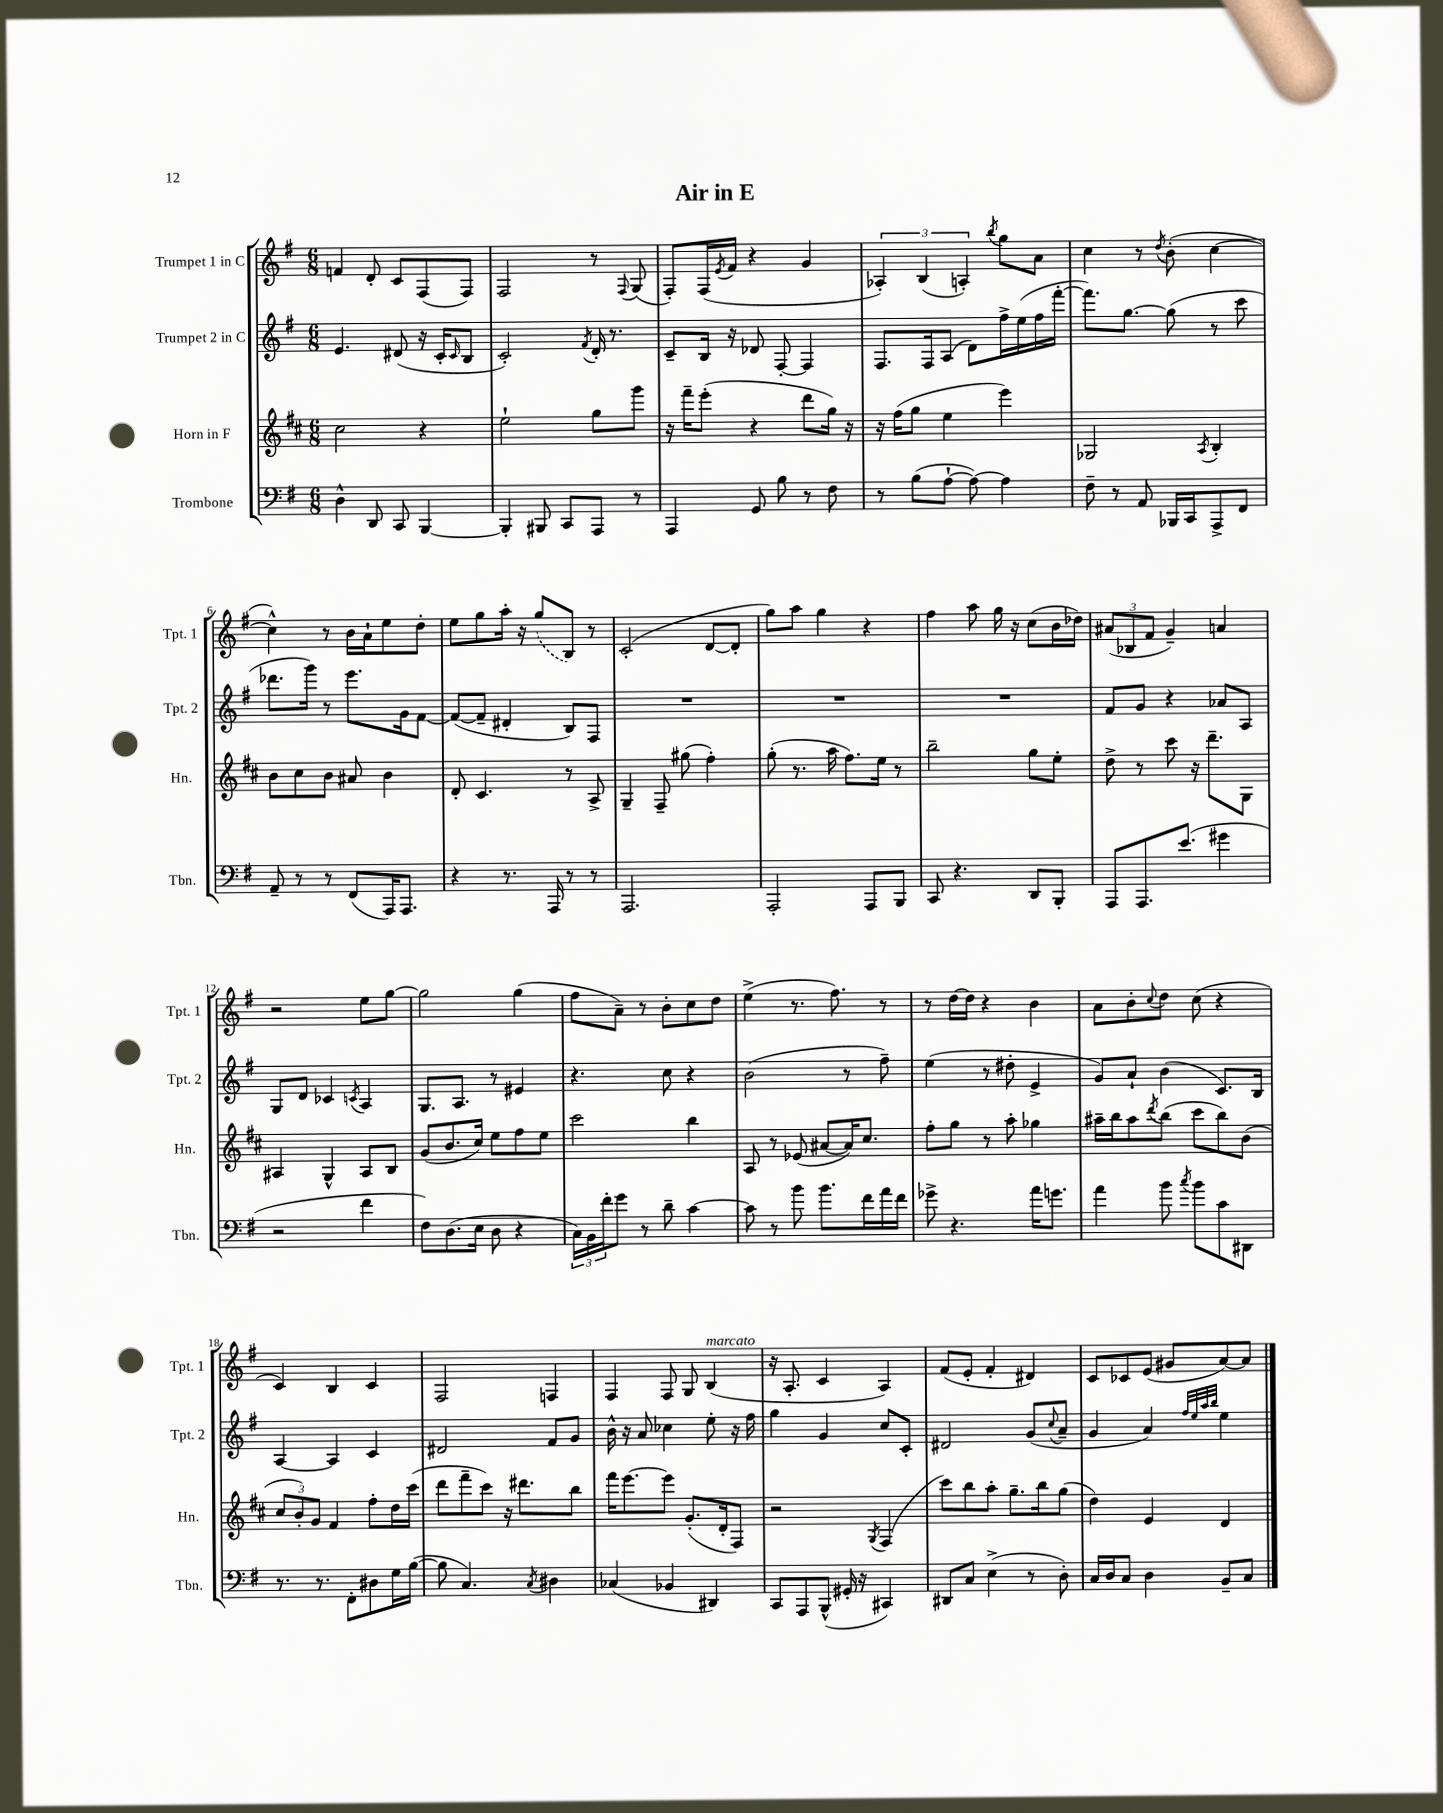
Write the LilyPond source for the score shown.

\header { title = "Air in E" }
<<
\new StaffGroup <<
\new Staff = "s0" \with { instrumentName = "Trumpet 1 in C" shortInstrumentName = "Tpt. 1" } {
    \clef treble \key g \major \numericTimeSignature \time 6/8
    f'4 d'8-. c'8 fis8( fis8) |
    fis2 r8 \appoggiatura { fis8 } g8( |
    fis8-.) fis16( \acciaccatura { e'8 } fis'16 r4 g'4 |
    \tuplet 3/2 { aes4-.) b4( a4-.) } \acciaccatura { b''8 } g''8 a'8 |
    c''4 r8 \acciaccatura { d''8 } b'8-.( c''4~ |
    c''4-^) r8 b'16 a'16-! e''8 d''8-. |
    e''8 g''8 a''16-. r16 \once \slurDashed g''8( b8) r8 |
    c'2-.( d'8~ d'8-. |
    g''8) a''8 g''4 r4 |
    fis''4 a''8 g''16 r16 c''8( b'16 des''16) |
    \tuplet 3/2 { ais'8( bes8 fis'8 } g'4--) a'4 |
    r2 e''8 g''8~ |
    g''2 g''4( |
    fis''8 a'8--) r8 b'8-. c''8 d''8 |
    e''4->( r8. fis''8.) r8 |
    r8 d''16~ d''16 r4 b'4 |
    a'8 b'8-. \appoggiatura { c''8 } d''8 c''8( r4 |
    c'4) b4 c'4 |
    fis2 f4 |
    fis4 fis8 g8 b4^\markup { \italic "marcato" }( |
    r16 a8.-. c'4 a4) |
    fis'8( e'8-. fis'4-. dis'4) |
    c'8 ces'8 e'8( gis'8 a'8~) a'8 \bar "|." |
}
\new Staff = "s1" \with { instrumentName = "Trumpet 2 in C" shortInstrumentName = "Tpt. 2" } {
    \clef treble \key g \major \numericTimeSignature \time 6/8
    e'4. dis'8( r16 c'16-. \grace { c'16 } b8 |
    c'2-.) \acciaccatura { fis'8 } d'16-. r8. |
    c'8-- b16 r16 des'8 fis8~-. fis4 |
    fis8. fis16 a8( d'8) fis''16-> e''16( fis''16 fis'''16~-. |
    fis'''8.) g''8.~ g''8( r8 c'''8 |
    des'''8. g'''16) r8 e'''8. g'16 fis'8~ |
    fis'8~( fis'8-- dis'4-. b8) fis8 |
    R2. |
    R2. |
    R2. |
    fis'8 g'8 r4 aes'8 a8 |
    g8 d'8 ces'4 \acciaccatura { c'8 } a4 |
    g8. a8. r8 eis'4 |
    r4. c''8 r4 |
    b'2( r8 fis''8--) |
    e''4( r8 dis''8-. e'4-> |
    g'8) a'8-! b'4( c'8.) b16 |
    a4~ a4 c'4 |
    dis'2 fis'8 g'8 |
    b'16-^ r16 a'8 ces''4 e''8-. r16 fis''16 |
    g''4 g'4 c''8 c'8-. |
    dis'2 g'8( \appoggiatura { c''8 } a'8-- |
    g'4 a'4) \grace { fis''32 e''32 a''32 b''32 } e''4 \bar "|." |
}
\new Staff = "s2" \with { instrumentName = "Horn in F" shortInstrumentName = "Hn." } {
    \clef treble \key d \major \numericTimeSignature \time 6/8
    cis''2 r4 |
    e''2-! g''8 g'''8 |
    r16 fis'''16-- e'''8-.( r4 d'''8 g''16) r16 |
    r16 fis''16( g''8 e''4 e'''4) |
    ges2 \acciaccatura { a8 } b4-. |
    b'8 cis''8 b'8 ais'8 b'4 |
    d'8-. cis'4. r8 a8-> |
    g4-- fis8-- gis''8( fis''4-.) |
    g''8-.( r8. a''16 fis''8.) e''16 r8 |
    b''2-- g''8 e''8-. |
    d''8-> r8 cis'''8 r16 d'''8.-- g8 |
    ais4 g4-^ ais8 b8 |
    g'8( b'8. cis''16) e''8 fis''8 e''8 |
    cis'''2 b''4 |
    a8 r8 ees'8( ais'8~ ais'16) cis''8. |
    fis''8-. g''8 r8 a''8-. ges''4 |
    ais''16-- b''16 ais''8 \acciaccatura { d'''8 } b''8( cis'''8 b''8) b'8( |
    \tuplet 3/2 { cis''8 b'8-.) g'8 } fis'4 fis''8-. d''16 cis'''16( |
    d'''8 fis'''8-- cis'''8) r16 dis'''8. b''8 |
    fis'''16 e'''8.~ e'''8 g'8.-.( d'16-. fis8) |
    r2 \acciaccatura { g8 } fis4( |
    cis'''8) b''8 a''8-. g''8.-- b''16 g''8( |
    d''4) e'4 d'4 \bar "|." |
}
\new Staff = "s3" \with { instrumentName = "Trombone" shortInstrumentName = "Tbn." } {
    \clef bass \key g \major \numericTimeSignature \time 6/8
    d4-^ d,8 c,8 b,,4~ |
    b,,4-. bis,,8 c,8 a,,8 r8 |
    a,,4 g,8 b8 r8 fis8 |
    r8 b8( a8~-! a8~) a4 |
    fis8-- r8 a,8 bes,,16 c,16 a,,8-> fis,8 |
    a,8-- r8 r8 fis,8( a,,16) a,,8. |
    r4 r8. a,,16 r8 r8 |
    a,,2. |
    a,,2-. a,,8 b,,8 |
    c,8 r4. d,8 b,,8-. |
    a,,8 a,,8. e'8.( gis'4 |
    r2 fis'4 |
    fis8) d8.( e16 d8 r4 |
    \tuplet 3/2 { c16) b,16 fis'16-. } g'8 r8 d'8-- c'4~ |
    c'8 r8 b'8 b'8. fis'16 a'16 fis'16 |
    ges'8-> r4. a'16 g'8. |
    a'4 b'8 \acciaccatura { c''8 } b'8 c'8 dis,8 |
    r8. r8. fis,8-. dis8 g16 b16~( |
    b8 c4.) \acciaccatura { c8 } dis4 |
    ces4( bes,4 dis,4) |
    c,8 a,,8 b,,8-^( gis,16-. r16 cis,4) |
    dis,8 c8 e4->( r8 d8-.) |
    c16 d16 c8 d4 b,8-- c8 \bar "|." |
}
>>
>>
